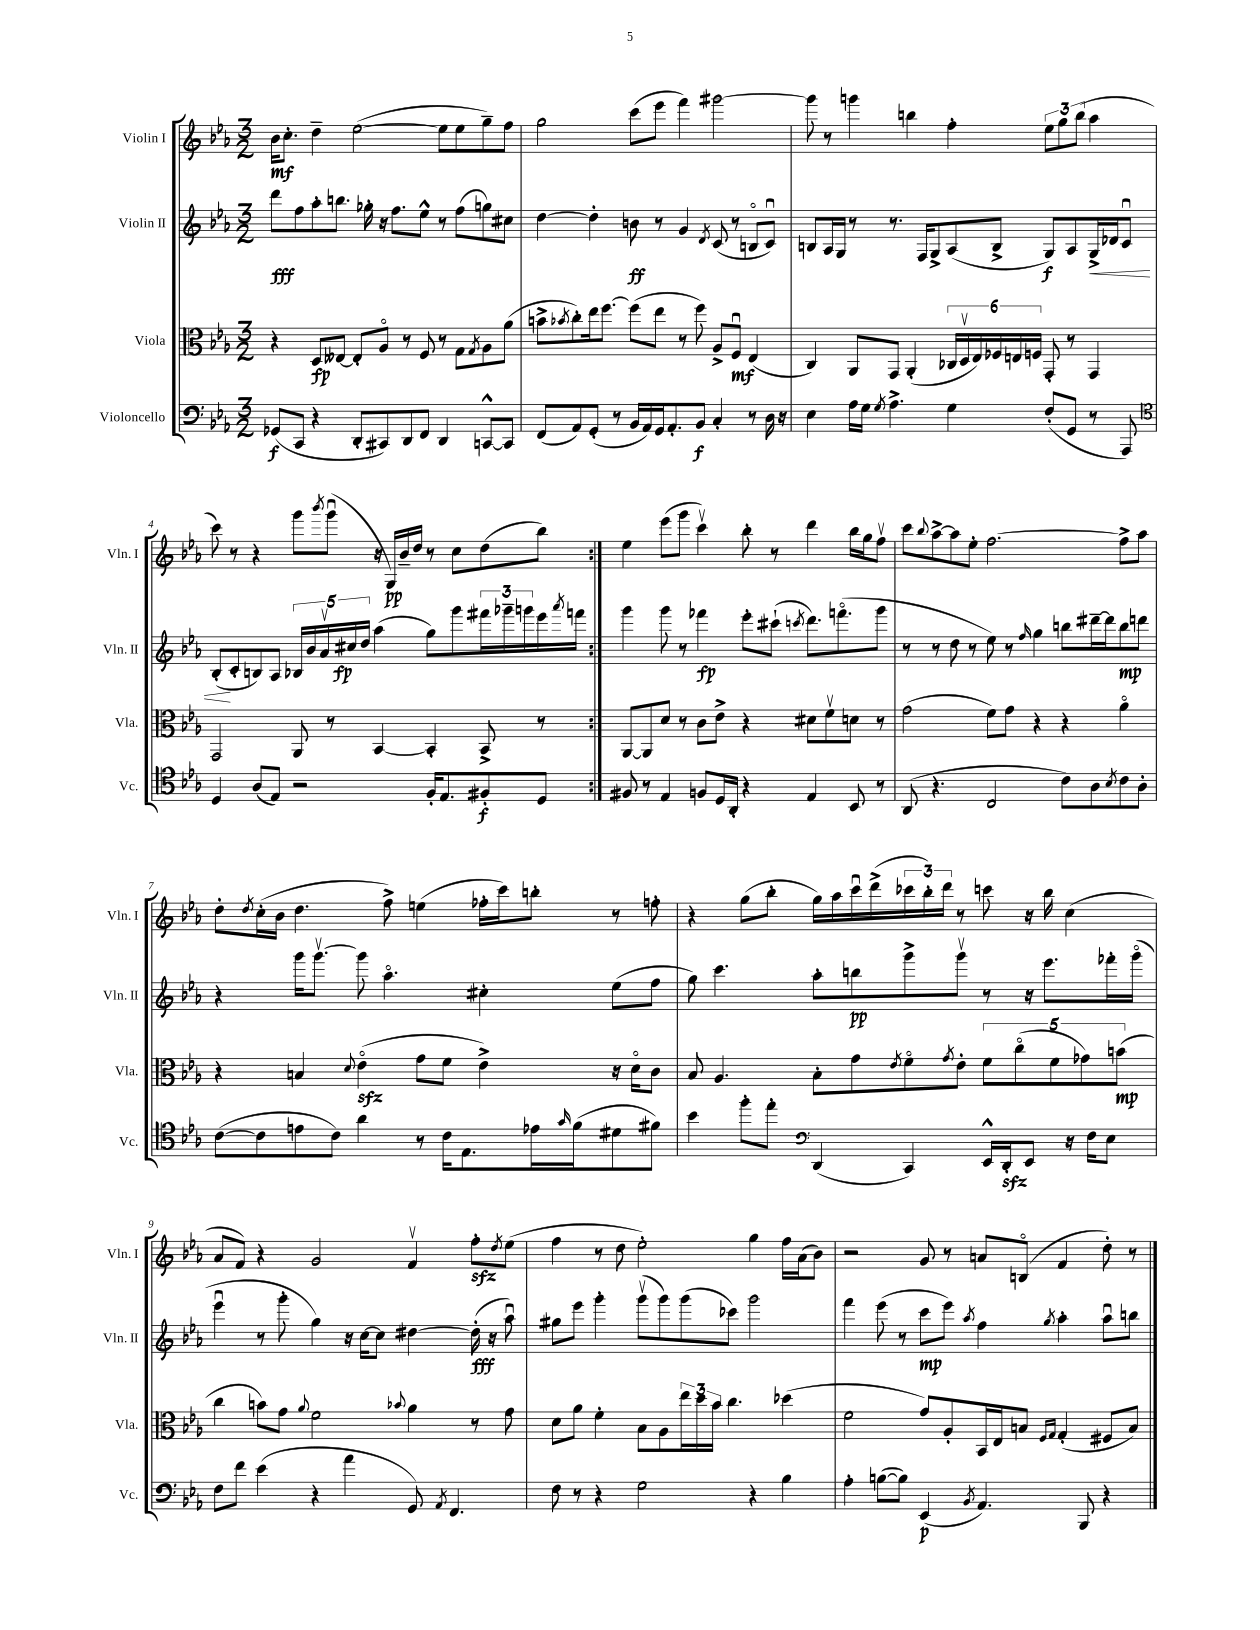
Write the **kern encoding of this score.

**kern	**dynam	**kern	**dynam	**kern	**dynam	**kern	**dynam
*part4	*part4	*part3	*part3	*part2	*part2	*part1	*part1
*staff4	*staff4	*staff3	*staff3	*staff2	*staff2	*staff1	*staff1
*I"Violoncello	*	*I"Viola	*	*I"Violin II	*	*I"Violin I	*
*I'Vc.	*	*I'Vla.	*	*I'Vln. II	*	*I'Vln. I	*
*clefF4	*	*clefC3	*	*clefG2	*	*clefG2	*
*k[b-e-a-]	*	*k[b-e-a-]	*	*k[b-e-a-]	*	*k[b-e-a-]	*
*M3/2	*	*M3/2	*	*M3/2	*	*M3/2	*
=1	=1	=1	=1	=1	=1	=1	=1
(8GG-X/L	f	4r	.	8ddd\L	fff	16b-\KL	mf
.	.	.	.	.	.	8.cc'\J	.
8CC/J	.	.	.	8ff\	.	.	.
4r	.	8D/L	fp	8aa-'\	.	4dd~\	.
.	.	[8E--X/J	.	8.bbn\J	.	.	.
8DD'/L	.	8E--'/L]	.	.	.	([2ee-\	.
.	.	.	.	16gg-X'\	.	.	.
8CC#X/)	.	8A-/J	.	16r	.	.	.
.	.	.	.	8.ff\L	.	.	.
8DD/	.	8r	.	.	.	.	.
8FF/J	.	8F/	.	8ee-^^\J	.	.	.
4DD/	.	8r	.	8r	.	8ee-\L]	.
.	.	8G\L	.	(8ff\L	.	8ee-\	.
.	.	8qG/	.	.	.	.	.
[8CCn^^/L	.	8A-\	.	8ggn\)	.	8gg~\)	.
8CC/J]	.	(8a-\J	.	8cc#X\J	.	8ff\J	.
=2	=2	=2	=2	=2	=2	=2	=2
(8FF/L	.	8bn^\L	.	[4dd\	.	2gg\	.
.	.	8qb-X/	.	.	.	.	.
8AA-/)	.	8cc'\)	.	.	.	.	.
(8GG'/J	.	16ee-\k	.	4dd'\]	.	.	.
.	.	[8.ff\J	.	.	.	.	.
8r	.	.	.	.	.	.	.
16BB-/LL	.	(8ff\L]	.	8bn\	ff	(8ccc\L	.
16AA-/)	.	.	.	.	.	.	.
16GG/J	.	8ee-\J	.	8r	.	8eee-\J	.
8.AA-'/	.	.	.	.	.	.	.
.	.	8r	.	4g/	.	4fff\)	.
8BB-/J	f	8ff\)	.	.	.	.	.
.	.	.	.	8qd/	.	.	.
4C'/	.	8A-^/L	.	(8c/	.	[2ggg#X\	.
.	.	8Fu/J	mf	8r	.	.	.
8r	.	(4E-/	.	8Bn/L	.	.	.
16D\	.	.	.	8cu/J)	.	.	.
16r	.	.	.	.	.	.	.
=3	=3	=3	=3	=3	=3	=3	=3
4E-\	.	4C/)	.	8Bn/L	.	8ggg#\]	.
.	.	.	.	16A-/L	.	8r	.
.	.	.	.	16G/JJ	.	.	.
16A-\LL	.	8AA-/L	.	8r	.	4gggn\	.
16G\JJ	.	.	.	.	.	.	.
8qG/	.	.	.	.	.	.	.
4.A-^\	.	8GG/J	.	8.r	.	.	.
.	.	(4AA-'/	.	.	.	4bbn\	.
.	.	.	.	16F/KL	.	.	.
.	.	.	.	8G^/	.	.	.
4G\	.	24C-X/LL	.	(8A-/	.	4ff'\	.
.	.	24Dv/	.	.	.	.	.
.	.	24E-/)	.	.	.	.	.
.	.	24F-X/	.	8B^/J	.	.	.
.	.	24En/	.	.	.	.	.
.	.	24Fn/JJ	.	.	.	.	.
(8F'/L	.	8GG'/	.	8G/L)	f	12ee-\L	.
.	.	.	.	.	.	12gg\	.
8GG/J	.	8r	.	8A-/	.	.	.
.	.	.	.	.	.	(12bb\J	.
!	!	!	!	!	!LO:HP:b	!	!
8r	.	4GG/	.	16G^/L	<	4aa-\	.
.	.	.	.	16d-X/J	.	.	.
8AAA-/)	.	.	.	8cu/J	.	.	.
!!LO:LB:g=z
=4	=4	=4	=4	=4	=4	=4	=4
*clefC4	*	*	*	*	*	*	*
4D/	.	2GG/	.	(8B-'/L	.	8ccc\)	.
.	.	.	.	8c'/	[	8r	.
(8A-/L	.	.	.	8Bn/)	.	4r	.
8E-/J)	.	.	.	8A-/J	.	.	.
2r	.	8AA-/	.	20B-X/LL	.	8ggg\L	.
.	.	.	.	20b-/	.	.	.
.	.	.	.	20a-v/	.	.	.
.	.	.	.	.	.	8qbbb-/	.
.	.	8r	.	.	.	(8gggu\J	.
.	.	.	.	20cc#X/	fp	.	.
.	.	.	.	20dd/JJ	.	.	.
.	.	[4BB-/	.	(4aa-\	.	16r	.
.	.	.	.	.	.	16G/LL)	pp
.	.	.	.	.	.	16b-~/	.
.	.	.	.	.	.	16dd/JJ	.
16F'/KL	.	4BB-'/]	.	8gg\L)	.	8r	.
8.E-/	.	.	.	.	.	.	.
.	.	.	.	8ggg\	.	8cc\L	.
8F#X'/	f	8BB-^/	.	24fff#X\L	.	(8dd\	.
.	.	.	.	24ggg-X~\	.	.	.
.	.	.	.	24gggn\	.	.	.
8D/J	.	8r	.	16eee-\	.	8bb-\J)	.
.	.	.	.	8qaaa-/	.	.	.
.	.	.	.	16fffn\JJ	.	.	.
=5:|!	=5:|!	=5:|!	=5:|!	=5:|!	=5:|!	=5:|!	=5:|!
8F#X/	.	[8AA-/L	.	4ggg\	.	4ee-\	.
8r	.	8AA-/]	.	.	.	.	.
4E-/	.	8d/J	.	8ggg\	.	(8eee-\L	.
.	.	8r	.	8r	.	8ggg\J	.
8Fn/L	.	8c\L	.	4fff-X\	fp	4cccv\)	.
16D/L	.	8e-^\J	.	.	.	.	.
16AA-'/JJ	.	.	.	.	.	.	.
4r	.	4r	.	8eee-'\L	.	8bb-'\	.
.	.	.	.	(8ccc#X`\J	.	8r	.
.	.	.	.	8qcccn/	.	.	.
4E-/	.	8d#X\L	.	8.ddd\L)	.	4ddd\	.
.	.	8fv\	.	.	.	.	.
.	.	.	.	(8.fffn\	.	.	.
8BB-/	.	8dn\J	.	.	.	16bb-\LL	.
.	.	.	.	.	.	16gg\J	.
8r	.	8r	.	8ggg\J	.	8ffv\J	.
=6	=6	=6	=6	=6	=6	=6	=6
(8AA-/	.	(2g\	.	8r	.	8ccc\L	.
.	.	.	.	.	.	8qqbb-/	.
4.r	.	.	.	8r	.	[8aa-^\	.
.	.	.	.	8dd\	.	8aa-\]	.
.	.	.	.	8r	.	8ee-'\J	.
2C/	.	8f\L)	.	8ee-\)	.	[2.ff\	.
.	.	8g\J	.	8r	.	.	.
.	.	.	.	16qqff/	.	.	.
.	.	4r	.	4gg\	.	.	.
8c\L)	.	4r	.	8bbn\L	.	.	.
8A-\	.	.	.	[16ddd#X~\L	.	.	.
.	.	.	.	16ddd#\J]	.	.	.
8qB-/	.	.	.	.	.	.	.
8c\	.	4a-\	.	8bb\	mp	8ff^\L]	.
8A-'\J	.	.	.	8dddn\J	.	8aa-\J	.
!!LO:LB:g=z
=7	=7	=7	=7	=7	=7	=7	=7
([8c\L	.	4r	.	4r	.	8dd'\L	.
.	.	.	.	.	.	8qdd/	.
8c\]	.	.	.	.	.	(16cc'\L	.
.	.	.	.	.	.	16b-\JJ	.
8en\	.	4Bn/	.	16ggg\KL	.	4.dd\	.
.	.	.	.	[8.gggv\J	.	.	.
8c\J)	.	.	.	.	.	.	.
.	.	8qqd/	.	.	.	.	.
4a-\	.	(4e-zz\	.	8ggg\]	.	.	.
.	.	.	.	4.aa-\	.	8ff^\)	.
8r	.	8g\L	.	.	.	(4een\	.
16c\KL	.	8f\J	.	.	.	.	.
8.E-\	.	.	.	.	.	.	.
.	.	4e-^\)	.	4cc#X'\	.	16ff-X'\LL	.
.	.	.	.	.	.	16ccc\J)	.
16e-X\L	.	.	.	.	.	8bbn'\J	.
16qqg/	.	.	.	.	.	.	.
(16f\J	.	.	.	.	.	.	.
8d#X\	.	16r	.	(8ee-\L	.	8r	.
.	.	16d\KL	.	.	.	.	.
8f#X\J)	.	8c\J	.	8ff\J	.	8ffn'\	.
=8	=8	=8	=8	=8	=8	=8	=8
4b-\	.	8B-/	.	8gg\)	.	4r	.
.	.	4.A-/	.	4.ccc\	.	.	.
8ff'\L	.	.	.	.	.	(8gg\L	.
8ee-'\J	.	.	.	.	.	8bb-'\J	.
*clefF4	*	*	*	*	*	*	*
(4DD/	.	8B-'\L	.	8aa-'\L	.	16gg\LL)	.
.	.	.	.	.	.	16aa-\	.
.	.	8g\	.	8bbn\	pp	16cccu\	.
.	.	.	.	.	.	(16ddd^\	.
.	.	8qe-/	.	.	.	.	.
4CC/)	.	8f\	.	8ggg^\	.	24ccc-X\	.
.	.	.	.	.	.	24bb-'\)	.
.	.	.	.	.	.	24ddd\JJ	.
.	.	8qg/	.	.	.	.	.
.	.	8e-'\J	.	8gggv\J	.	8r	.
16EE-^^/LL	.	10f\L	.	8r	.	8cccn\	.
16DDzz'/J	.	.	.	.	.	.	.
.	.	(10cc\	.	.	.	.	.
8EE-/J	.	.	.	16r	.	16r	.
.	.	.	.	8.eee-\L	.	16bb-\	.
.	.	10f\	.	.	.	.	.
16r	.	.	.	.	.	(4cc\	.
.	.	10g-X\)	.	.	.	.	.
16F\KL	.	.	.	.	.	.	.
8E-\J	.	.	.	16fff-X'\L	.	.	.
.	.	(10bn\J	mp	.	.	.	.
.	.	.	.	(16ggg\JJ	.	.	.
!!LO:LB:g=z
=9	=9	=9	=9	=9	=9	=9	=9
8F\L	.	4cc\	.	4eee-u\	.	8a-/L	.
8f\J	.	.	.	.	.	8f/J)	.
(4e-\	.	8bn\L)	.	8r	.	4r	.
.	.	8g\J	.	8ggg'\	.	.	.
.	.	8qqa-/	.	.	.	.	.
4r	.	2f\	.	4gg\)	.	2g/	.
4a-\	.	.	.	16r	.	.	.
.	.	.	.	[16cc\KL	.	.	.
.	.	.	.	8cc\J]	.	.	.
.	.	8qqb-X/	.	.	.	.	.
8GG/)	.	4a-\	.	[4dd#X\	.	4fv/	.
8qAA-/	.	.	.	.	.	.	.
4.FF/	.	.	.	.	.	.	.
.	.	8r	.	(16dd#'\]	fff	8ffzz'\L	.
.	.	.	.	16r	.	.	.
.	.	.	.	.	.	8qdd/	.
.	.	8g\	.	8aa-u\)	.	(8ee-\J	.
=10	=10	=10	=10	=10	=10	=10	=10
8F\	.	8d\L	.	8gg#X\L	.	4ff\	.
8r	.	8a-\J	.	8eee-\J	.	.	.
4r	.	4f'\	.	4ggg'\	.	8r	.
.	.	.	.	.	.	8dd\	.
2G\	.	8B-\L	.	(8gggv\L	.	2ee-'\)	.
.	.	8A-\	.	8ggg\)	.	.	.
.	.	24ee-\L	.	(8ggg\	.	.	.
.	.	24dd\	.	.	.	.	.
.	.	24b-\JJ	.	.	.	.	.
.	.	4.cc\	.	8ccc-X\J)	.	.	.
4r	.	.	.	2ggg\	.	4gg\	.
4B-\	.	(4dd-X\	.	.	.	16ff\LL	.
.	.	.	.	.	.	(16a-\J	.
.	.	.	.	.	.	8b-\J)	.
=11	=11	=11	=11	=11	=11	=11	=11
4A-'\	.	2f\	.	4fff\	.	2r	.
([8Bn\L	.	.	.	(8eee-\	.	.	.
8B\J])	.	.	.	8r	.	.	.
(4EE-/	p	8g/L)	.	8ccc\L	mp	8g/	.
.	.	8A-'/	.	8eee-\J)	.	8r	.
8qBB-/	.	.	.	8qaa-/	.	.	.
4.AA-/)	.	16BB-/L	.	4ff\	.	8an/L	.
.	.	16E-/J	.	.	.	.	.
.	.	8Bn/J	.	.	.	(8Bn/J	.
.	.	16qqF/LL	.	.	.	.	.
.	.	16qqG/JJ	.	8qgg/	.	.	.
.	.	(4G'/	.	4aa-'\	.	4f/	.
8BBB-/	.	.	.	.	.	.	.
4r	.	8F#X/L	.	8aa-u\L	.	8dd'\)	.
.	.	8B/J)	.	8bbn\J	.	8r	.
==	==	==	==	==	==	==	==
*-	*-	*-	*-	*-	*-	*-	*-
